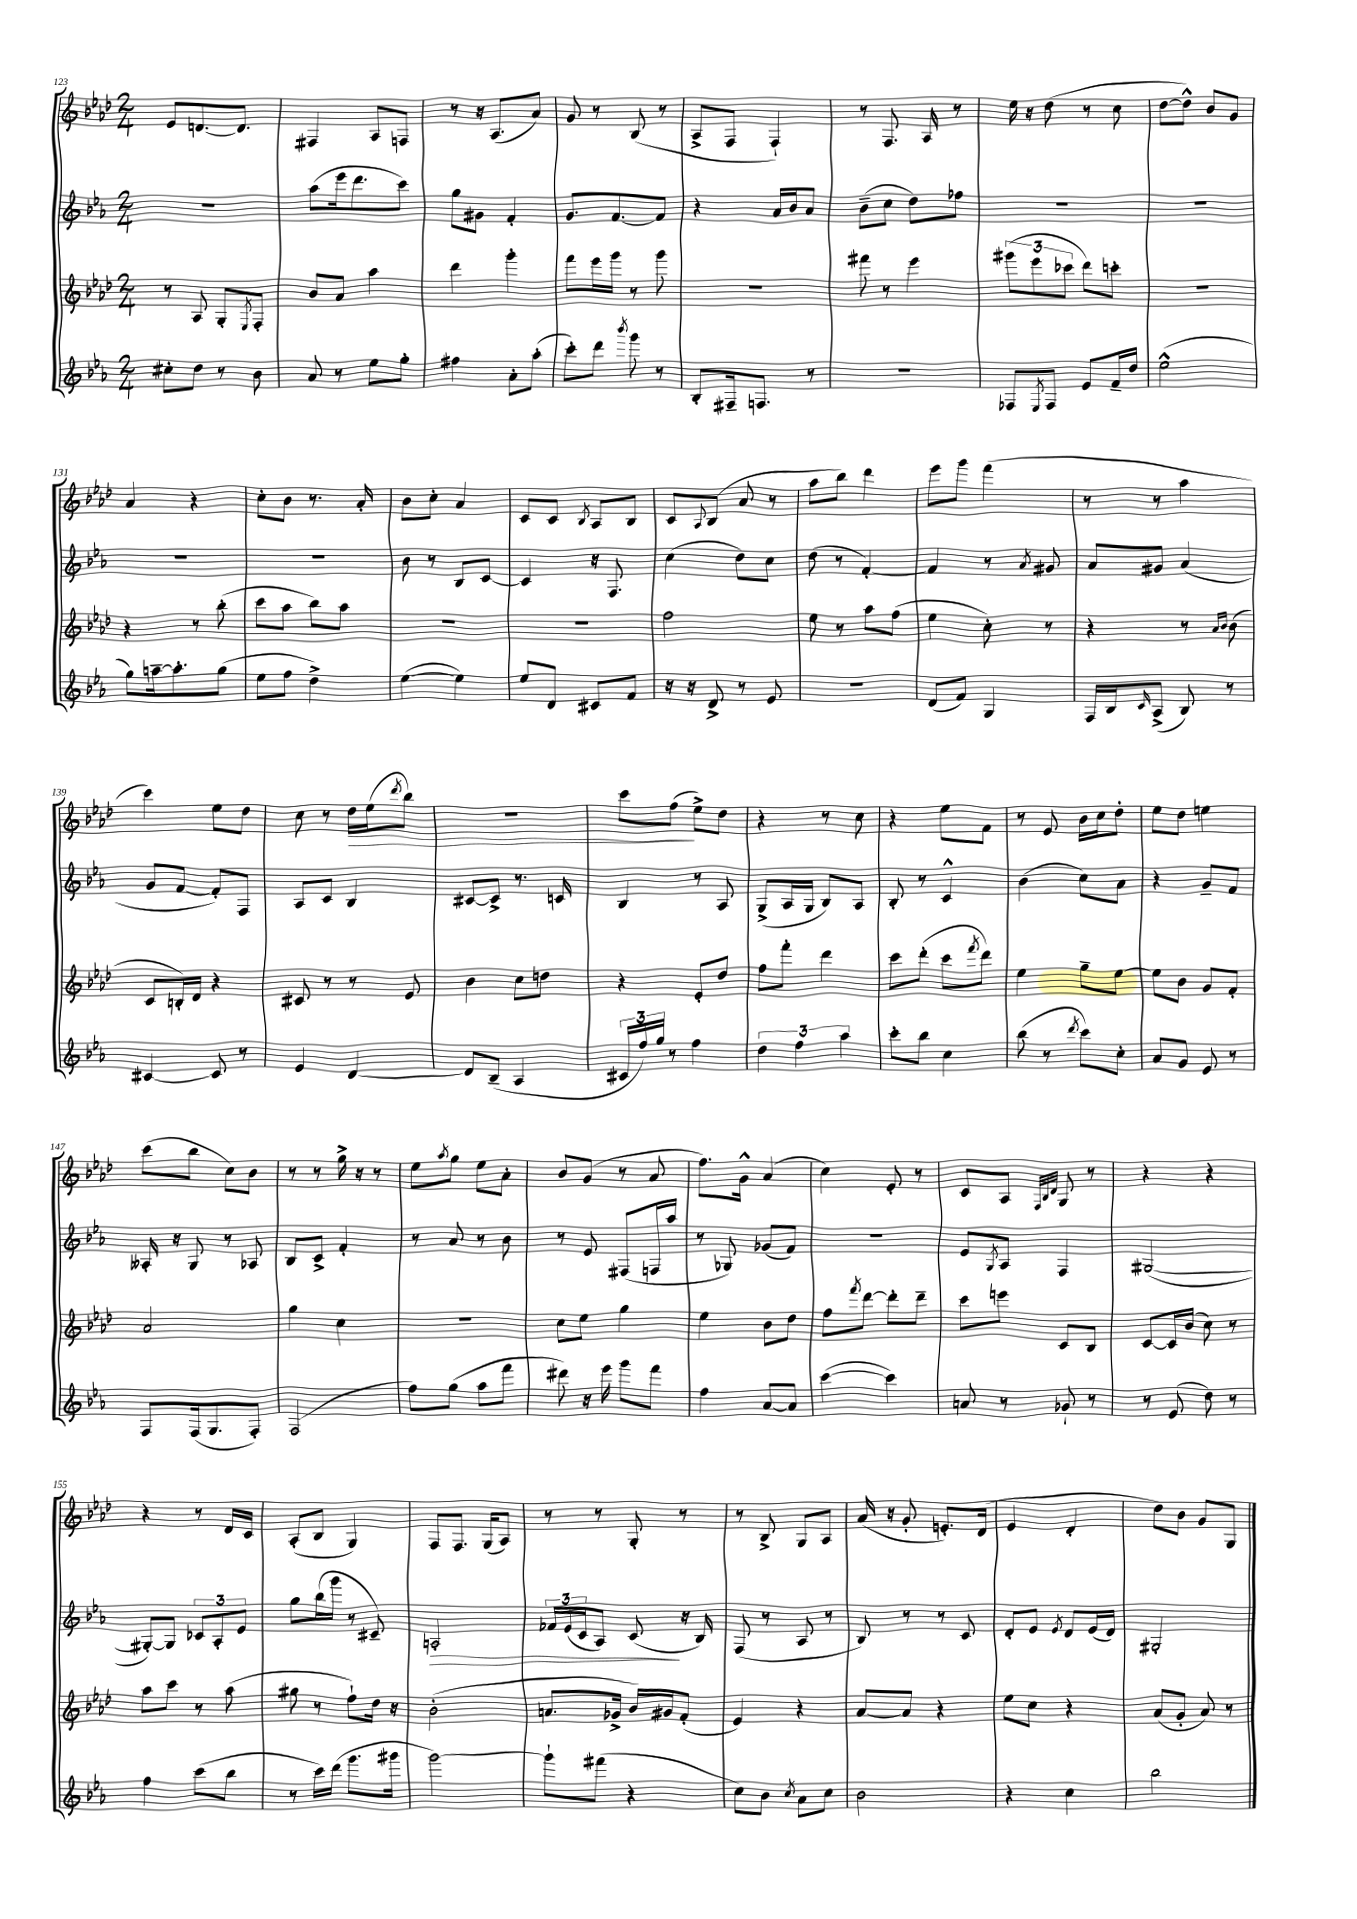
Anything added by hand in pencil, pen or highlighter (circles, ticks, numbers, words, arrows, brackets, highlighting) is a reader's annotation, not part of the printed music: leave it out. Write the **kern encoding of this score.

**kern	**kern	**kern	**kern
*staff4	*staff3	*staff2	*staff1
*clefG2	*clefG2	*clefG2	*clefG2
*k[b-e-a-]	*k[b-e-a-d-]	*k[b-e-a-]	*k[b-e-a-d-]
*M2/4	*M2/4	*M2/4	*M2/4
8cc#'\L	8r	2r	8e-/L
8dd\J	8A-/	.	[8.d/
8r	8G'/L	.	.
.	.	.	8.d/]J
.	8qE-/	.	.
8b-\	8F'/J	.	.
=	=	=	=
8a-/	8b-/L	(8aa-\L	4F#/
8r	8a-/J	16eee-\k	.
.	.	8.ddd\	.
8ee-\L	4aa-\	.	8A-/L
8gg'\J	.	8ccc\J)	8F/J
=	=	=	=
4ff#\	4ddd-\	8gg\L	8r
.	.	8g#\J	16r
.	.	.	(8.A-/L
8a-'\L	4ggg'\	4f'/	.
(8aa-'\J	.	.	8a-/J)
=	=	=	=
8ccc'\L)	8fff\L	8.g/L	8g/
8ddd\J	16eee-\L	.	8r
.	16ggg\JJ	[8.f/	.
8qbbb-/	.	.	.
8ggg\	8r	.	(8B-/
8r	8ggg\	8f/]J	8r
=	=	=	=
8B-'/L	2r	4r	8A-^/L
16F#~/k	.	.	8F/J
8.F/J	.	.	.
.	.	16a-/LL	4F`/)
.	.	16b-/J	.
8r	.	8a-/J	.
=	=	=	=
2r	8fff#\	(8b-~\L	8r
.	8r	8cc\J	8.F/
.	4eee-\	8dd\L)	.
.	.	.	16A-/
.	.	8ff-\J	8r
=	=	=	=
8F-/L	(12ggg#\L	2r	16ee-\
.	.	.	16r
.	12eee-\	.	.
8qE-/	.	.	.
8F-/J	.	.	(8dd-\
.	12ccc-\J	.	.
8e-/L	8ddd-\L)	.	8r
16f~/L	8ccc'\J	.	8cc\
16dd/JJ	.	.	.
=	=	=	=
(2ee-^^\	2r	2r	[8dd-\L
.	.	.	8dd-^^\]J)
.	.	.	8b-/L
.	.	.	8g/J
=	=	=	=
8gg\L)	4r	2r	4a-/
[16aa~\k	.	.	.
8.aa'\]	.	.	.
.	8r	.	4r
(8gg\J	(8bb-'\	.	.
=	=	=	=
8ee-\L	8ccc\L	2r	8cc'\L
8ff\J	8aa-\J	.	8b-\J
4dd^\)	8bb-\L)	.	8.r
.	8aa-\J	.	.
.	.	.	16a-'/
=	=	=	=
([4ee-\	2r	8b-\	8b-\L
.	.	8r	8cc'\J
4ee-\])	.	8B-/L	4a-/
.	.	[8c/J	.
=	=	=	=
8ee-/L	2r	4c/]	8c/L
8d/J	.	.	8c/J
.	.	.	8qB-/
8c#/L	.	16r	8A-/L
.	.	8.F/	.
8f/J	.	.	8B-/J
=	=	=	=
16r	2ff\	(4cc\	8c/L
16r	.	.	.
.	.	.	8qqA-/
8d^/	.	.	(8B-/J
8r	.	8dd\L)	8a-/
8e-/	.	8cc\J	8r
=	=	=	=
2r	8ee-\	(8dd\	8aa-\L
.	8r	8r	8bb-\J)
.	8aa-\L	[4f'/)	4ddd-\
.	(8ff\J	.	.
=	=	=	=
(8d/L	4ee-\	4f/]	8eee-\L
8f/J)	.	.	8ggg\J
4G/	8cc'\)	8r	(4fff\
.	.	8qa-/	.
.	8r	8g#/	.
=	=	=	=
16F/LL	4r	8a-/L	8r
16B-/J	.	.	.
16qqc/	.	.	.
(8A-^/J	.	8g#/J	8r
8B-/)	8r	(4a-/	4aa-\
.	16qqa-/LL	.	.
.	16qqb-/JJ	.	.
8r	(8b-\	.	.
=	=	=	=
[4c#/	8c/L	8g/L	4ccc\)
.	16B'/L)	[8f/J	.
.	16d-/JJ	.	.
8c#/]	4r	8f'/]L)	8ee-\L
8r	.	8F/J	8dd-\J
=	=	=	=
4e-/	8c#/	8A-/L	8cc\
.	8r	8c/J	8r
[4d/	8r	4B-/	16dd-\LL
.	.	.	(16ee-\J
.	.	.	8qddd-/
.	8e-/	.	8bb-\J)
=	=	=	=
8d/]L	4b-\	[8c#/L	2r
(8B-~/J	.	8c#^/]J	.
4A-/	8cc\L	8.r	.
.	8dd\J	.	.
.	.	16c/	.
=	=	=	=
24c#/LL	4r	4B-/	8ccc\L
24ff/)	.	.	.
24gg/JJ	.	.	.
8r	.	.	(8ff\J
4ff\	8e-'/L	8r	8ee-^\L)
.	8dd-/J	8A-/	8dd-\J
=	=	=	=
6dd\	8ff\L	(8G^/L	4r
.	8fff'\J	16A-/L	.
6ff\	.	.	.
.	.	16G/JJ	.
.	4ddd-\	8B-/L)	8r
6aa-\	.	.	.
.	.	8A-/J	8cc\
=	=	=	=
8ccc'\L	8ccc\L	8B-'/	4r
8bb-\J	(8ddd-'\J	8r	.
4cc\	8ccc\L	4c^^/	8ee-\L
.	8qfff/	.	.
.	8ddd-\J)	.	8f\J
=	=	=	=
(8bb-\	4ee-\	(4b-\	8r
8r	.	.	8e-/
8qddd/	.	.	.
8ccc\L)	8gg~\L	8cc\L)	16b-\LL
.	.	.	16cc\J
8cc'\J	[8ee-\J	8a-\J	8dd-'\J
=	=	=	=
8a-/L	8ee-\]L	4r	8ee-\L
8g/J	8b-\J	.	8dd-\J
8e-/	8g/L	8g~/L	4ee\
8r	8f'/J	8f/J	.
=	=	=	=
8F/L	2a-/	16A--'/	(8ccc\L
.	.	16r	.
(16F/k	.	8G/	8bb-\J
8.G/	.	.	.
.	.	8r	8cc\L)
8F'/J)	.	8A-/	8b-\J
=	=	=	=
(2F/	4gg\	8B-/L	8r
.	.	8c^/J	8r
.	4cc\	4f'/	16gg^\
.	.	.	16r
.	.	.	8r
=	=	=	=
8ff\L)	2r	8r	8ee-\L
.	.	.	8qaa-/
(8gg\J	.	8a-/	8gg\J
8aa-\L	.	8r	8ee-\L
8fff\J	.	8b-\	8a-'\J
=	=	=	=
8ddd#\)	8cc\L	8r	8b-/L
16r	8ee-\J	8e-/	(8g/J
16eee-\	.	.	.
8ggg\L	4gg\	(8F#/L	8r
8fff\J	.	16F/L	8a-/
.	.	16aa-/JJ	.
=	=	=	=
4ff\	4ee-\	8r	8.ff\L)
.	.	8G-/)	.
.	.	.	16g^^\Jk
[8a-/L	8b-\L	(8g-/L	(4a-/
8a-/]J	8dd-\J	8f/J)	.
=	=	=	=
([4ccc\	8ff\L	2r	4cc\)
.	8qfff/	.	.
.	[8ddd-\J	.	.
4ccc\])	8ddd-'\]L	.	8e-'/
.	8ddd-~\J	.	8r
=	=	=	=
8a/	8ccc\L	8e-/L	8c/L
.	.	8qG/	.
8r	8eee\J	8A-/J	8A-/J
.	.	.	32qqF/LLL
.	.	.	32qqB-/
.	.	.	32qqd-/JJJ
8g-`/	8c/L	4F/	8G/
8r	8B-/J	.	8r
=	=	=	=
8r	[8c/L	([2G#/	4r
(8e-/	16c/]L	.	.
.	(16b-/JJ	.	.
8dd\)	8cc\)	.	4r
8r	8r	.	.
=	=	=	=
4ff\	8aa-\L	8G#'/_L)	4r
.	8ccc\J	8G#/]J	.
(8ccc\L	8r	12c-/L	8r
.	.	12A-'/	.
8bb-\J	(8aa-\	.	16d-/LL
.	.	12e-/J	.
.	.	.	16c/JJ
=	=	=	=
8r	8gg#\	8gg\L	(8A-'/L
16ccc\LL)	8r	(16bb-\L	8B-/J
(16ddd\JJ	.	16ggg\JJ	.
8.ggg\L	8ff`\L)	8r	4G/)
.	16dd-\Jk	8c#~/)	.
16ggg#\Jk	16r	.	.
=	=	=	=
[2ggg\)	(2b-'\	2A'/	8F/L
.	.	.	8.F/J
.	.	.	(16G/LK
.	.	.	8A-/J)
=	=	=	=
8ggg`\]L	8.a/L	24f-/LL	8r
.	.	(24e-/	.
.	.	24c/J	.
(8fff#\J	.	8A-/J)	8r
.	16g-^/Jk	.	.
4r	16b-/LL)	(8c/	8G'/
.	16g#/J	.	.
.	(8f'/J	16r	8r
.	.	16B-/)	.
=	=	=	=
8cc\L)	4e-/)	(8F/	8r
8b-\J	.	8r	8B-^/
8qcc/	.	.	.
8a-\L	4r	8A-/	8G/L
8cc\J	.	8r	8A-/J
=	=	=	=
2b-\	[8a-/L	8B-/)	(16a-/
.	.	.	16r
.	8a-/]J	8r	8g'/
.	4r	8r	8.e'/L)
.	.	8c/	.
.	.	.	(16d-/Jk
=	=	=	=
4r	8ee-\L	8d'/L	4e-/
.	8cc\J	8e-/J	.
.	.	8qe-/	.
4cc\	4r	8d/L	4d-'/
.	.	(16e-/L	.
.	.	16d/JJ)	.
=	=	=	=
2bb-\	(8a-/L	2G#'/	8dd-\L)
.	8g'/J	.	8b-\J
.	8a-/)	.	8g/L
.	8r	.	8G/J
==	==	==	==
*-	*-	*-	*-
